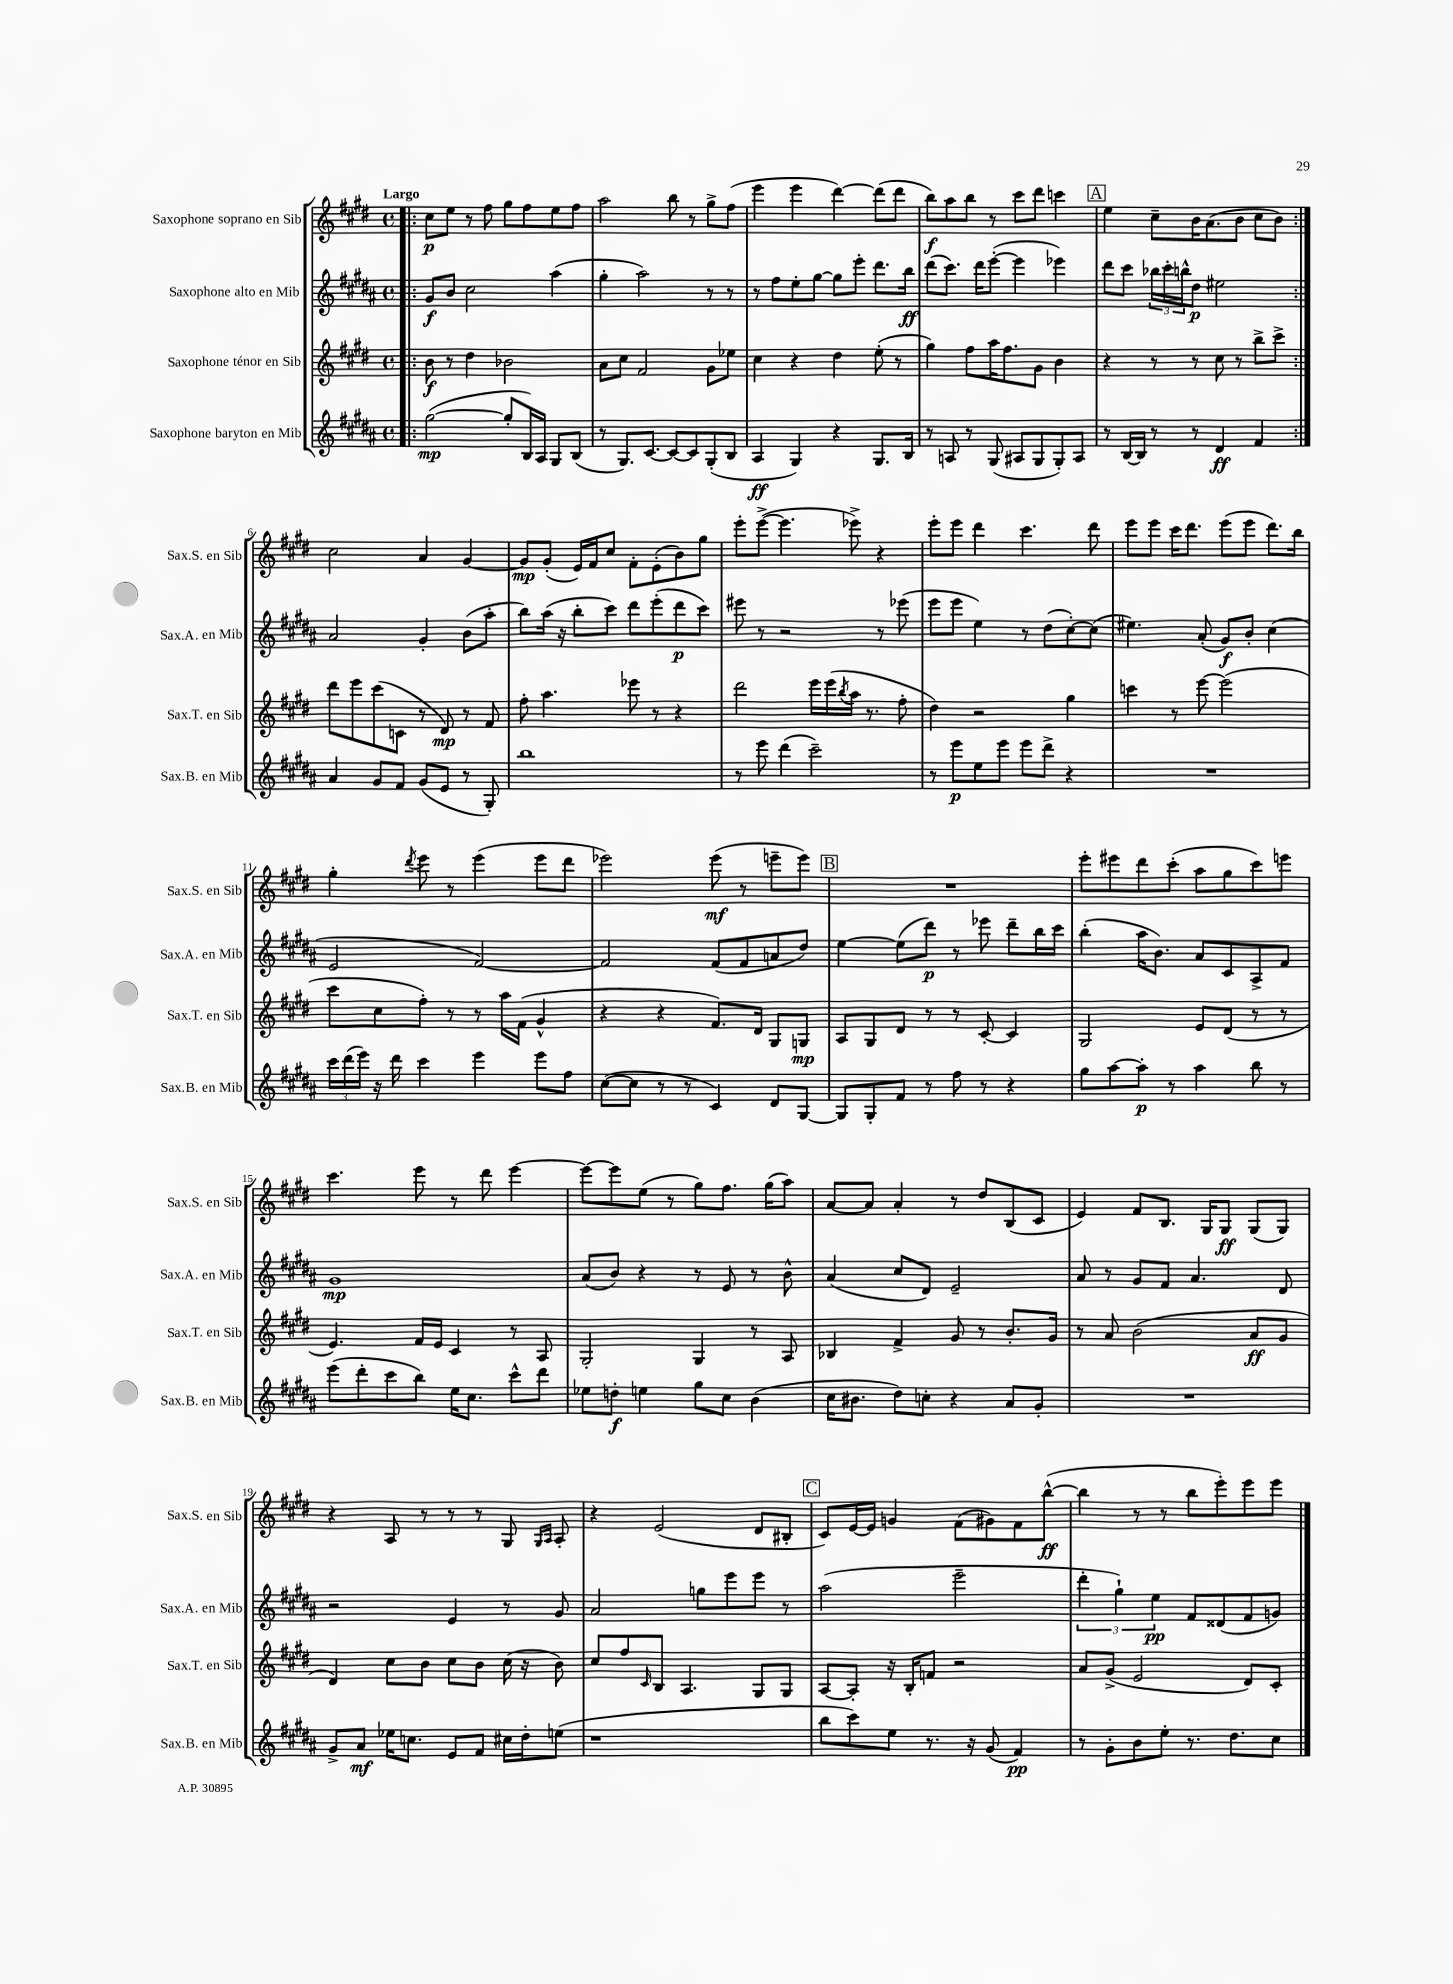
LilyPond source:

<<
\new StaffGroup <<
\new Staff = "s0" \with { instrumentName = "Saxophone soprano en Sib" shortInstrumentName = "Sax.S. en Sib" } {
    \clef treble \key e \major \defaultTimeSignature \time 4/4 \tempo "Largo"
    \repeat volta 2 { \bar ".|:" cis''8\p e''8 r8 fis''8 gis''8 fis''8 e''8 fis''8 |
    a''2 b''8 r8 gis''8-> fis''8( |
    e'''4 e'''4 dis'''4~) dis'''8( dis'''8 |
    b''8\f) a''8 b''8 r8 cis'''8 dis'''8 c'''4 |
    \mark \markup { \box "A" } e''4 cis''8-- b'16 a'8.( b'8 cis''8 b'8) | }
    cis''2 a'4 gis'4~ |
    gis'8\mp gis'8-.( e'16) fis'16 cis''8 fis'8-. e'8-.( b'8) gis''8 |
    e'''8-. e'''8~->( e'''4. ees'''8->) r4 |
    e'''8-. e'''8 dis'''4 cis'''4. dis'''8 |
    e'''8 e'''8 cis'''16 dis'''8. e'''8( e'''8 dis'''8.) b''16 |
    gis''4-. \acciaccatura { dis'''8 } e'''8 r8 e'''4( e'''8 dis'''8 |
    ees'''2) ees'''8\mf( r8 e'''8-- e'''8) |
    \mark \markup { \box "B" } R1 |
    e'''8-. eis'''8 dis'''8 cis'''8-.( a''8 gis''8 cis'''8) e'''8 |
    cis'''4. e'''8 r8 dis'''8 e'''4~ |
    e'''8~ e'''8 e''8( r8 gis''8) fis''8. gis''16( a''8) |
    a'8~ a'8 a'4-. r8 dis''8 b8( cis'8 |
    e'4) fis'8 b8. gis16 gis8\ff gis8( gis8) |
    r4 a8 r8 r8 r8 gis8 \grace { gis16 a16 } a8-. |
    r4 e'2( dis'8 bis8-. |
    \mark \markup { \box "C" } cis'8) e'16~ e'16 g'4 fis'8( gis'8) fis'8 b''8~-^\ff( |
    b''4 r8 r8 b''8 e'''8-.) e'''8 e'''8 \bar "|." |
}
\new Staff = "s1" \with { instrumentName = "Saxophone alto en Mib" shortInstrumentName = "Sax.A. en Mib" } {
    \clef treble \key b \major \defaultTimeSignature \time 4/4
    \repeat volta 2 { \bar ".|:" gis'8\f b'8 cis''2 ais''4( |
    gis''4-. ais''2) r8 r8 |
    r8 fis''8 e''8-. gis''8~ gis''8 e'''8-. dis'''8. b''16\ff |
    dis'''8( cis'''8.) dis'''16 e'''8~-.( e'''4 ees'''4) |
    \mark \markup { \box "A" } dis'''8 cis'''8 \tuplet 3/2 { bes''16 cis'''16-. b''16-^ } dis''8\p eis''2 | }
    ais'2 gis'4-. b'8( ais''8-. |
    b''8) ais''16( r16 b''8-. cis'''8) dis'''8 e'''8-.( dis'''8\p cis'''8) |
    eis'''8 r8 r2 r8 ees'''8( |
    e'''8 e'''8 e''4) r8 dis''8( cis''8~-.) cis''8( |
    eis''4.) ais'8-.( gis'8\f) b'8-. cis''4( |
    e'2 fis'2~) |
    fis'2 fis'8( fis'8 a'8 dis''8) |
    \mark \markup { \box "B" } e''4~ e''8( dis'''8\p) r8 ees'''8 dis'''8-- b''16 cis'''16 |
    b''4-.( ais''16 b'8.) ais'8 cis'8 ais8-> fis'8 |
    gis'1\mp |
    ais'8( b'8) r4 r8 e'8 r8 b'8-^ |
    ais'4( cis''8 dis'8) e'2-- |
    ais'8 r8 gis'8 fis'8 ais'4. dis'8 |
    r2 e'4 r8 gis'8 |
    ais'2 g''8 e'''8 e'''8 r8 |
    \mark \markup { \box "C" } ais''2( e'''2-- |
    \tuplet 3/2 { dis'''4-. gis''4-!) e''4\pp } fis'8 disis'8( fis'8 g'8) \bar "|." |
}
\new Staff = "s2" \with { instrumentName = "Saxophone ténor en Sib" shortInstrumentName = "Sax.T. en Sib" } {
    \clef treble \key e \major \defaultTimeSignature \time 4/4
    \repeat volta 2 { \bar ".|:" b'8\f r8 dis''4 bes'2 |
    a'8 cis''8 fis'2 gis'8 ees''8 |
    cis''4 r4 dis''4 e''8-.( r8 |
    gis''4) fis''8 a''16 fis''8. gis'8 b'4 |
    \mark \markup { \box "A" } r4 r8 r8 cis''8 r8 b''8-> cis'''8-> | }
    dis'''8 e'''8 cis'''8( c'8 r8 dis'8\mp) r8 fis'8 |
    fis''8-. a''4. ees'''8 r8 r4 |
    dis'''2 e'''16 e'''16( \acciaccatura { b''8 } a''16 r8. fis''8-. |
    dis''4) r2 gis''4 |
    c'''4 r8 e'''8~ e'''2( |
    cis'''8 cis''8 fis''8-.) r8 r8 a''16 fis'16( gis'4-^ |
    r4 r4 fis'8.) dis'16 gis8 g8\mp |
    \mark \markup { \box "B" } a8 gis8 dis'8 r8 r8 cis'8~-. cis'4 |
    gis2 e'8 dis'8( r8 r8 |
    e'4.) fis'16 e'16 cis'4 r8 a8 |
    gis2-. gis4 r8 a8 |
    bes4 fis'4-> gis'8 r8 b'8.-. gis'16 |
    r8 a'8 b'2( a'8\ff gis'8 |
    dis'4) cis''8 b'8 cis''8 b'8 cis''16( r16 b'8) |
    cis''8 fis''8 \grace { cis'16 } b8 a4. gis8 gis8 |
    \mark \markup { \box "C" } a8~ a8-. r16 b16-. f'8 r2 |
    a'8 gis'8->( e'2 dis'8) cis'8-. \bar "|." |
}
\new Staff = "s3" \with { instrumentName = "Saxophone baryton en Mib" shortInstrumentName = "Sax.B. en Mib" } {
    \clef treble \key b \major \defaultTimeSignature \time 4/4
    \repeat volta 2 { \bar ".|:" gis''2~\mp( gis''8-. b16) ais16 gis8 b8( |
    r8 gis8.) cis'8.~ cis'8~ cis'8 gis8-.( b8 |
    ais4\ff gis4) r4 gis8. b16 |
    r8 a8 r8 gis8( ais8 gis8 gis8-.) ais8 |
    \mark \markup { \box "A" } r8 b16~ b16 r8 r8 dis'4\ff fis'4 | }
    ais'4 gis'8 fis'8 gis'8( e'8 r8 gis8-.) |
    b''1 |
    r8 e'''8 dis'''4( cis'''2--) |
    r8 e'''8\p e''8 e'''8 e'''8 dis'''8-> r4 |
    R1 |
    \tuplet 3/2 { cis'''16 dis'''16( e'''16) } r16 dis'''16 cis'''4 e'''4 e'''8 fis''8 |
    cis''8~( cis''8 r8 r8 cis'4) dis'8 gis8~ |
    \mark \markup { \box "B" } gis8 gis8-. fis'8 r8 fis''8 r8 r4 |
    gis''8 ais''8~ ais''8-.\p r8 ais''4 b''8 r8 |
    e'''8( dis'''8-. cis'''8 b''8) e''16 cis''8. cis'''8-^ dis'''8 |
    ees''8 d''8-.\f e''4 gis''8 cis''8 b'4( |
    cis''16 bis'8. dis''8) c''8-. r4 ais'8 gis'8-. |
    R1 |
    gis'8-> ais'8\mf ees''16 c''8. e'8 fis'8 cis''16 dis''16-. e''8( |
    r1 |
    \mark \markup { \box "C" } b''8 cis'''8) e''8 r8. r16 gis'8( fis'4\pp) |
    r8 gis'8-. b'8 e''8-. r8. dis''8. cis''8 \bar "|." |
}
>>
>>
